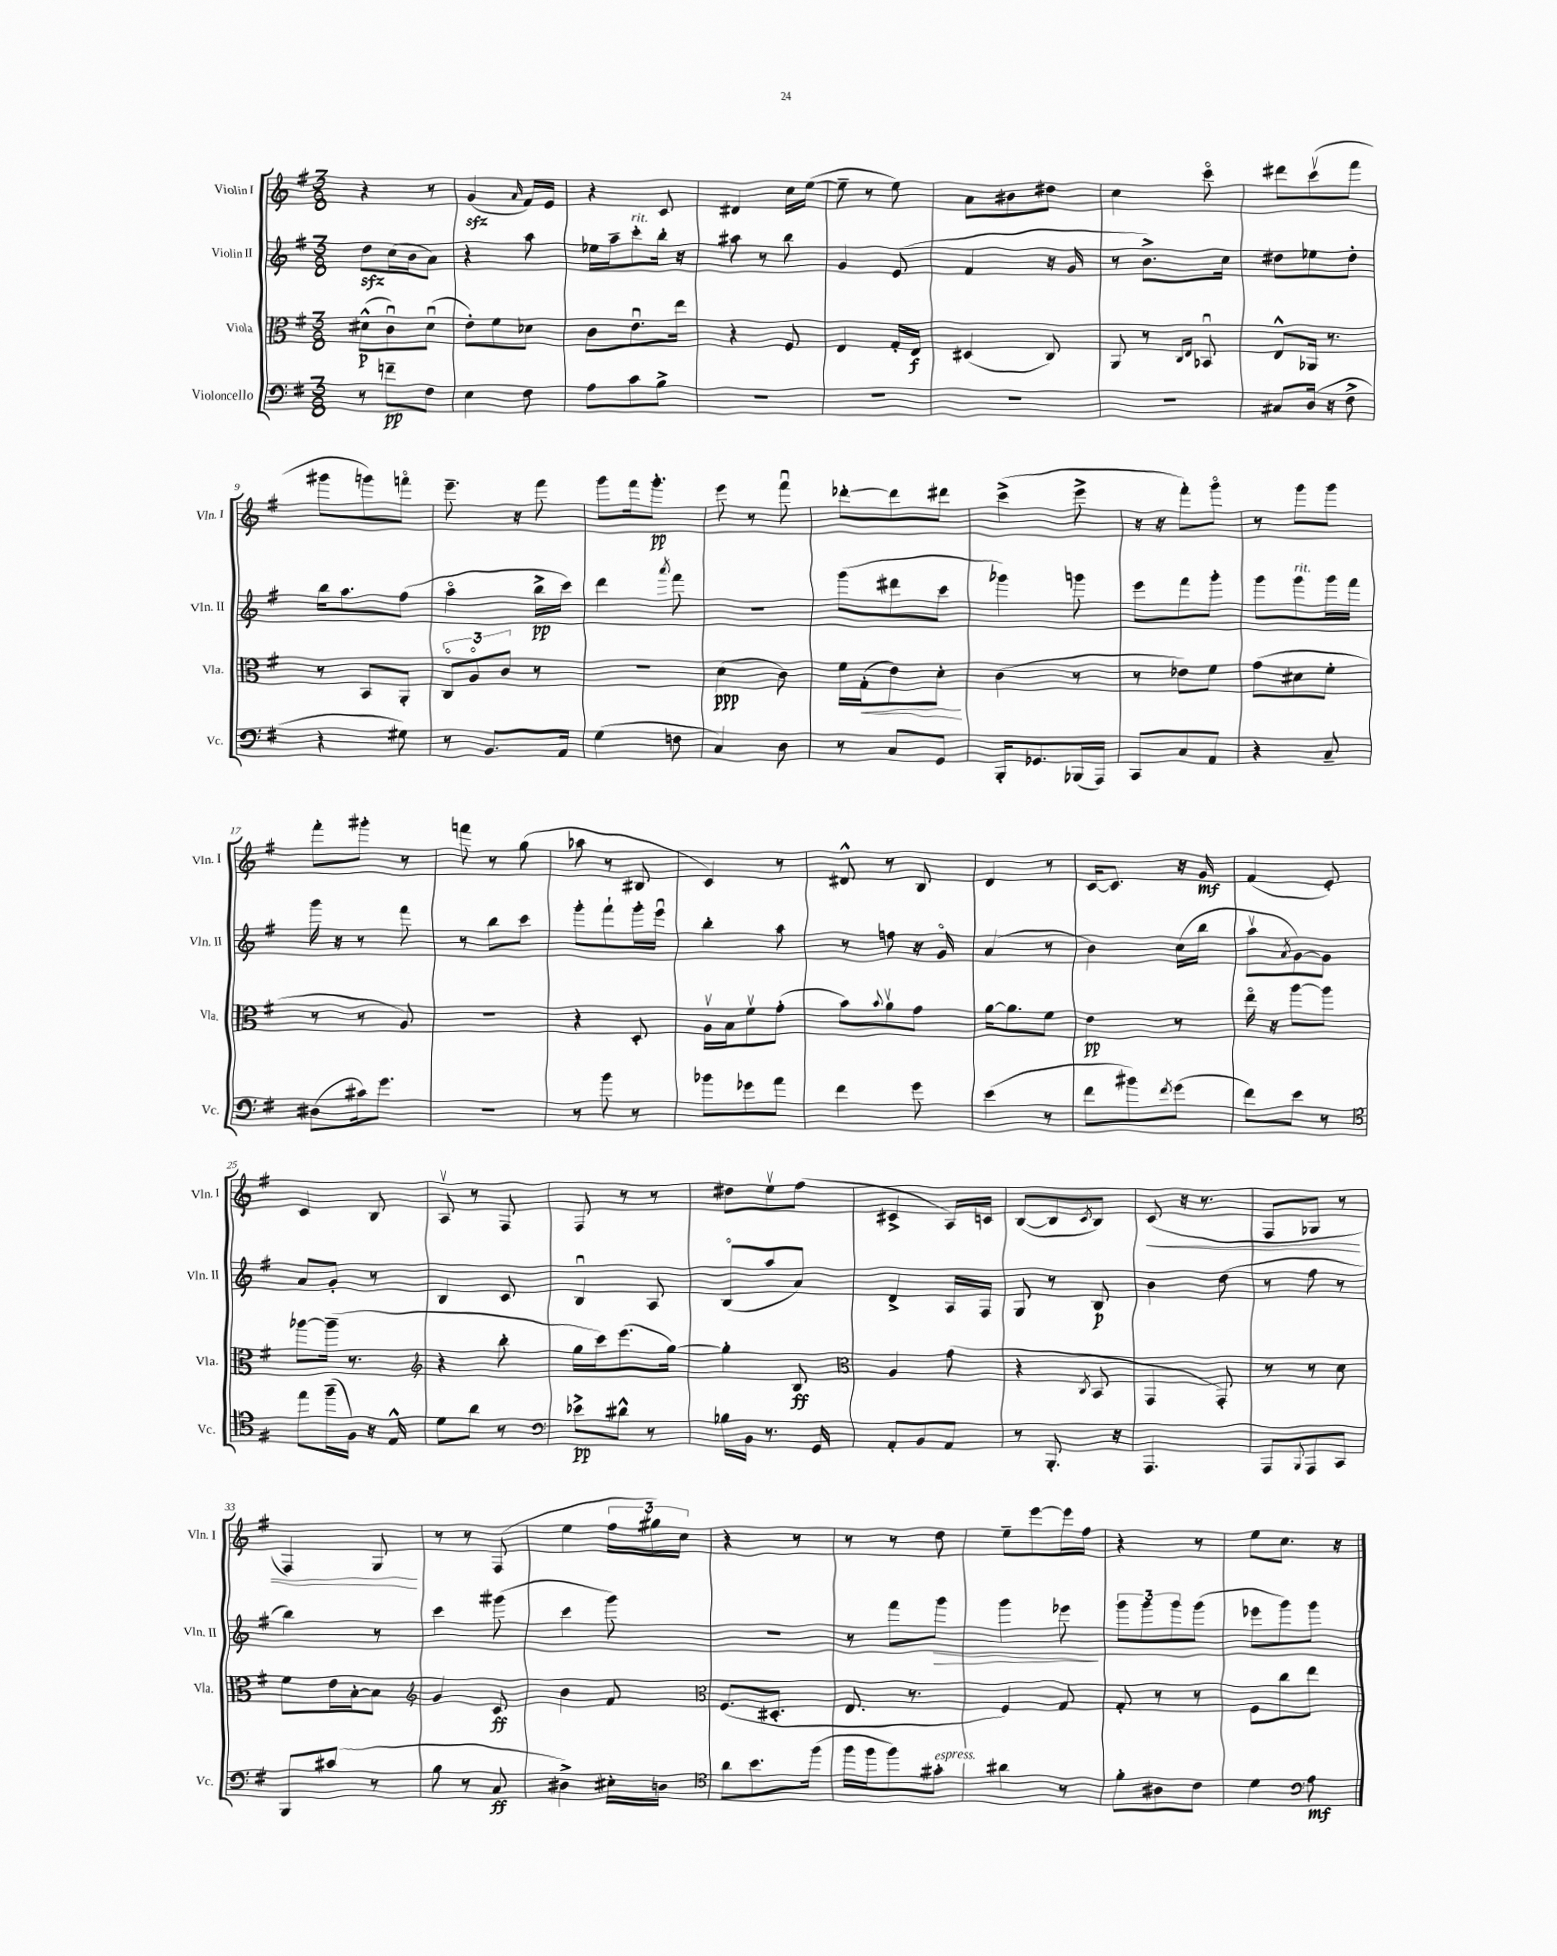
<<
\new StaffGroup <<
\new Staff = "s0" \with { instrumentName = "Violin I" shortInstrumentName = "Vln. I" } {
    \clef treble \key g \major \numericTimeSignature \time 3/8
    r4 r8 |
    g'4\sfz( \grace { a'16 } fis'16) e'16 |
    r4 c'8 |
    dis'4 c''16 e''16~( |
    e''8-- r8 e''8) |
    a'8 bis'8 dis''8 |
    c''4 c'''8\flageolet |
    dis'''8 c'''8\upbow( fis'''8 |
    gis'''8 g'''8) f'''8\flageolet |
    e'''8.-- r16 fis'''8 |
    g'''8 fis'''16 g'''8.-.\pp |
    e'''8 r8 fis'''8\downbow |
    des'''8~-. des'''8 dis'''8 |
    c'''4->( e'''8-> |
    r16 r16 fis'''8-.) g'''8\flageolet |
    r8 g'''8 g'''8 |
    fis'''8-. gis'''8-. r8 |
    f'''8 r8 g''8( |
    aes''8 r8 bis8 |
    c'4) r8 |
    dis'8-^ r8 b8 |
    d'4 r8 |
    c'16~ c'8. r16 g'16\mf |
    fis'4( e'8-.) |
    c'4 b8 |
    a8\upbow r8 fis8 |
    fis8 r8 r8 |
    dis''8 e''8\upbow fis''8( |
    cis'4-> a16) c'16 |
    b8~( b8 \acciaccatura { c'8 } b8) |
    c'8\<( r16 r8. |
    fis8 ges8 r8 |
    fis4) g8\! |
    r8 r8 fis8( |
    e''4 \tuplet 3/2 { fis''16 gis''16) c''16 } |
    r4 r8 |
    r8 r8 d''8 |
    e''8-- e'''8~ e'''16 fis''16 |
    r4 r8 |
    e''8 c''8. r16 \bar "|." |
}
\new Staff = "s1" \with { instrumentName = "Violin II" shortInstrumentName = "Vln. II" } {
    \clef treble \key g \major \numericTimeSignature \time 3/8
    d''8\sfz c''16( b'16 a'8) |
    r4 a''8 |
    ees''16 a''16-- c'''8-.^\markup { \italic "rit." } b''16-. r16 |
    ais''8 r8 b''8 |
    g'4 e'8( |
    fis'4 r16 g'16 |
    r8 b'8.->) c''16 |
    dis''8 ees''8 dis''8-. |
    b''16 a''8. fis''8( |
    a''4\flageolet b''16->\pp c'''16) |
    d'''4 \acciaccatura { a'''8 } fis'''8 |
    R4. |
    g'''8( dis'''8 c'''8 |
    ges'''4) g'''8 |
    e'''8 fis'''8 g'''8-. |
    g'''8 g'''8^\markup { \italic "rit." } g'''16 fis'''16 |
    g'''16 r16 r8 fis'''8 |
    r8 b''8 c'''8 |
    g'''8-. fis'''8-! g'''16-. e'''16\downbow |
    b''4-. a''8 |
    r8 f''8 r16 g'16\flageolet |
    a'4( r8 |
    b'4) c''16( b''16 |
    a''8\upbow \acciaccatura { a'8 } g'8~) g'8 |
    a'8 g'8-. r8 |
    b4 c'8 |
    b4\downbow a8 |
    b8\flageolet( a''8 a'8) |
    d'4-> a16 fis16 |
    g8 r8 b8\p |
    b'4 d''8( |
    r8 fis''8 r8 |
    b''4) r8 |
    c'''4 gis'''8( |
    c'''4 g'''8) |
    R4. |
    r8 fis'''8 g'''8\> |
    g'''4 ees'''8\! |
    \tuplet 3/2 { g'''8 g'''8 g'''8 } g'''8( |
    ees'''8 g'''8) g'''8 \bar "|." |
}
\new Staff = "s2" \with { instrumentName = "Viola" shortInstrumentName = "Vla." } {
    \clef alto \key g \major \numericTimeSignature \time 3/8
    dis'8-^\p( c'8\downbow) dis'8\downbow( |
    e'8-.) fis'8 des'8 |
    c'8 e'8.\downbow e''16 |
    r4 fis8 |
    e4 g16-. e16\f |
    dis4( c8) |
    a,8 r8 \grace { c16 e16 } bes,8\downbow |
    e8-^ aes,16 r8. |
    r8 b,8 a,8-. |
    \tuplet 3/2 { c8\flageolet a8\flageolet c'8 } r8 |
    R4. |
    d'4\ppp( c'8) |
    fis'16 g16-.\<( e'8) d'8-.\! |
    c'4( r8 |
    r8 ees'8) fis'8 |
    g'8( dis'8 fis'8-. |
    r8 r8 a8) |
    R4. |
    r4 d8-. |
    a16\upbow b16 fis'8\upbow g'8-.( |
    b'8) \appoggiatura { b'8 } a'8\upbow g'8 |
    a'16~ a'8. fis'8 |
    e'4\pp r8 |
    e''16\flageolet r16 a''8~ a''8 |
    aes''8~ aes''16--( r8. |
    \clef treble r4 b''8-. |
    g''16 c'''16) e'''8.( g''16~) |
    g''4-. b8\ff |
    \clef alto a4 g'8( |
    r4 \acciaccatura { c8 } b,8 |
    g,4 g,8-.) |
    r8 r8 d'8 |
    fis'8 e'16 b16~-. b8 |
    \clef treble g'4 c'8\ff |
    b'4 fis'8 |
    \clef alto fis8.( dis8.-. |
    e8. r8. |
    fis4) g8 |
    g8-. r8 r8 |
    fis8 c''8 e''8 \bar "|." |
}
\new Staff = "s3" \with { instrumentName = "Violoncello" shortInstrumentName = "Vc." } {
    \clef bass \key g \major \numericTimeSignature \time 3/8
    r8 f'8--\pp fis8 |
    e4 fis8 |
    a8 c'8 b8-> |
    R4. |
    R4. |
    R4. |
    R4. |
    cis8 d16( r16 fis8-> |
    r4 gis8) |
    r8 b,8. a,16 |
    g4( f8 |
    c4) d8 |
    r8 c8 g,8 |
    b,,16-. ges,8. bes,,16( a,,16) |
    c,8 c8 a,8 |
    r4 c8-- |
    dis8( cis'16) g'8. |
    R4. |
    r8 b'8 r8 |
    bes'8 ges'8 a'8 |
    fis'4 g'8 |
    e'4( r8 |
    fis'8 bis'8) \acciaccatura { fis'8 } g'8( |
    fis'8) e'8 r8 |
    \clef tenor e''8 fis''16--( fis16) r16 e16-^ |
    d'8 a'8 r8 |
    \clef bass ees'8->\pp dis'8-^ r8 |
    bes16 b,16 r8. g,16 |
    a,8-. b,8 a,8 |
    r8 b,,8.-. r16 |
    a,,4. |
    a,,8 \appoggiatura { b,,8 } a,,8 c,8 |
    b,,8 cis'8( r8 |
    b8 r8 c8\ff |
    dis4->) eis16-. d16 |
    \clef tenor a'8 b'8. fis''16( |
    fis''16 fis''16 fis''8) gis'8-.^\markup { \italic "espress." } |
    ais'4 r8 |
    fis'8-. ais8 c'8 |
    d'4 \clef bass a8\mf \bar "|." |
}
>>
>>
